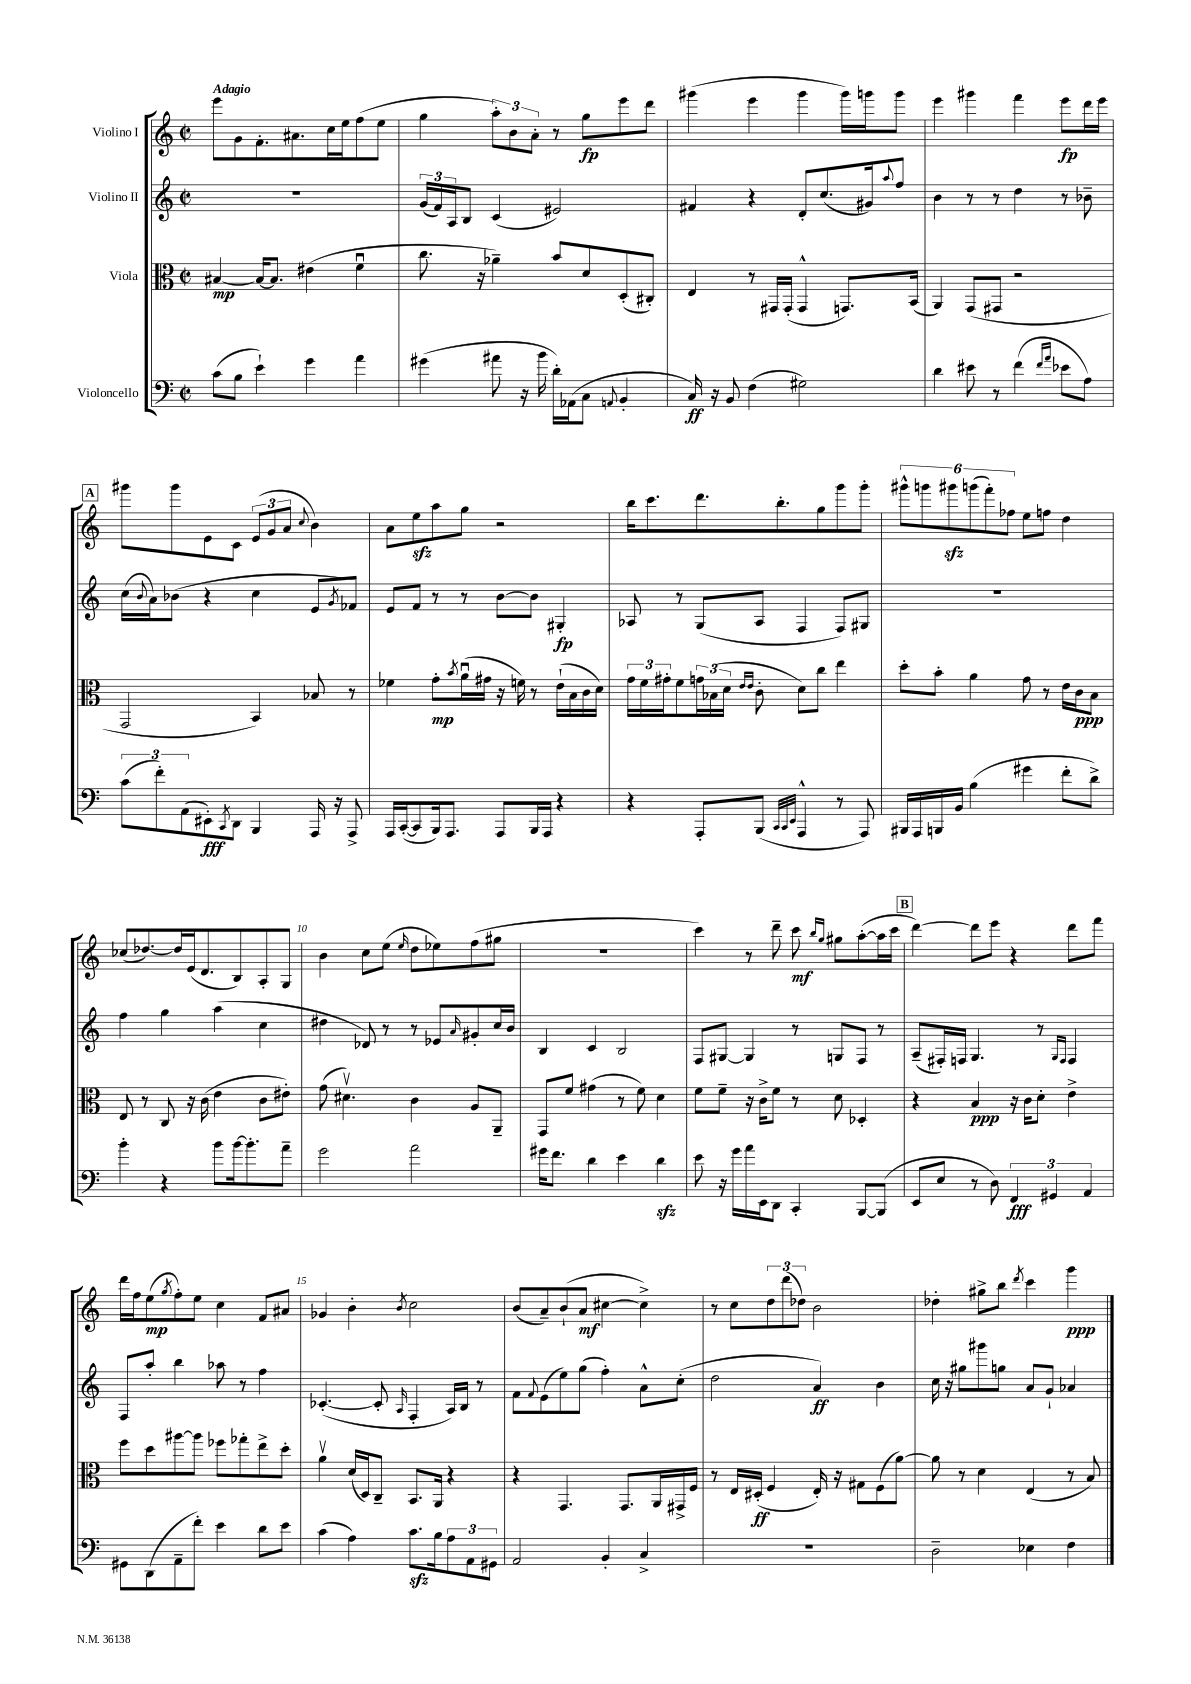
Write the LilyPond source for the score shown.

<<
\new StaffGroup <<
\new Staff = "s0" \with { instrumentName = "Violino I" } {
    \clef treble \key c \major \defaultTimeSignature \time 2/2 \tempo "Adagio"
    e'''8 g'8 f'8.-. ais'8. c''16 e''16 f''8( e''8 |
    g''4 \tuplet 3/2 { a''8-.) b'8 a'8-. } r8 g''8\fp e'''8 d'''8 |
    gis'''4( e'''4 gis'''4 gis'''16) g'''16 g'''8 |
    e'''4 gis'''4 f'''4 e'''8\fp d'''16 e'''16 |
    \mark \markup { \box "A" } gis'''8 gis'''8 e'8 c'8 \tuplet 3/2 { e'8( g'8 a'8 } \appoggiatura { c''8 } b'4) |
    a'8 e''8\sfz a''8 g''8 r2 |
    b''16 c'''8. d'''8. b''8.-. g''8 g'''8 g'''8-. |
    \tuplet 6/4 { gis'''8-^ g'''8 gis'''8\sfz g'''8( f'''8-.) fes''8 } e''8 f''8 d''4 |
    ces''8( des''8.~) des''16 e'16( d'8. b8) a8-. g8 |
    b'4 c''8 e''8( \grace { e''16 } d''8 ees''8) f''8( gis''8 |
    R1 |
    c'''4) r8 d'''8-- c'''8\mf \grace { b''16 g''16 } gis''8 a''8~-.( a''16 c'''16 |
    \mark \markup { \box "B" } d'''4~) d'''8 e'''8 r4 d'''8 f'''8 |
    d'''16 f''16 e''8\mp( \acciaccatura { g''8 } f''8-.) e''8 c''4 f'8 ais'8 |
    ges'4 b'4-. \acciaccatura { b'8 } c''2 |
    b'8( a'8--) b'8-!( a'8\mf cis''4~ cis''4->) |
    r8 c''8 \tuplet 3/2 { d''8 d'''8( des''8) } b'2 |
    des''4-. gis''8-> b''8 \acciaccatura { d'''8 } c'''4 g'''4\ppp \bar "|." |
}
\new Staff = "s1" \with { instrumentName = "Violino II" } {
    \clef treble \key c \major \defaultTimeSignature \time 2/2
    R1 |
    \tuplet 3/2 { g'16( f'16) a16 } b8 c'4( eis'2) |
    fis'4 r4 d'8-. c''8.( gis'16) \appoggiatura { a''8 } f''8 |
    b'4 r8 r8 d''4 r8 bes'8-- |
    \mark \markup { \box "A" } c''16( \appoggiatura { b'8 } a'16) bes'8( r4 c''4 e'8 \acciaccatura { g'8 } fes'8) |
    e'8 f'8 r8 r8 b'8~ b'8 gis4-.\fp |
    aes8 r8 g8( aes8 f4 f8) gis8 |
    R1 |
    f''4 g''4 a''4( c''4 |
    dis''4 des'8) r8 r8 ees'8 \grace { a'16 } gis'8-. c''16 b'16 |
    b4 c'4 b2 |
    f8 gis8~ gis4 r8 g8 f8 r8 |
    \mark \markup { \box "B" } a8--( fis16-.) f16 g4. r8 \grace { g16 f16 } f4 |
    f8 a''8-. b''4 aes''8 r8 f''4 |
    ces'4.~-.( ces'8-. \grace { a16 } f4-. a16) b16 r8 |
    f'8 \appoggiatura { f'8 } e'8( e''8) g''8( f''4-.) a'8-^ c''8-.( |
    d''2 a'4\ff) b'4 |
    c''16 r16 gis''8 gis'''8 g''8 a'8 g'8-! aes'4 \bar "|." |
}
\new Staff = "s2" \with { instrumentName = "Viola" } {
    \clef alto \key c \major \defaultTimeSignature \time 2/2
    bis4~\mp bis16~ bis8. eis'4( f'4\downbow |
    c''8. r16 aes'4--) b'8 d'8 d8-.( cis8-.) |
    e4 r8 gis,16 gis,16-.( gis,4-^ g,8.) b,16( |
    a,4) g,8( gis,8 r2 |
    \mark \markup { \box "A" } g,2 b,4) bes8 r8 |
    fes'4 g'8-.\mp \acciaccatura { b'8 } a'16\downbow( gis'16 r16 f'16) r8 e'16-!( b16 c'16 d'16) |
    \tuplet 3/2 { g'16 f'16 gis'16-. } f'8 \tuplet 3/2 { g'16 bes16( d'16 } \grace { e'16 e'16 } c'8-. d'8) c''8 e''4 |
    d''8-. b'8-. a'4 g'8 r8 e'16 c'16\ppp b8 |
    e8 r8 c8 r16 c'16( e'4 c'8 eis'8-.) |
    g'8( dis'4.\upbow) c'4 a8 a,8-- |
    g,8 f'8 gis'4( r8 f'8) d'4 |
    f'8 f'8-- r16 c'16-> f'8 r8 d'8 des4-. |
    \mark \markup { \box "B" } r4 b4\ppp r16 c'16 d'8-. e'4-> |
    f''8 d''8 ais''8~ ais''8 fes''8 ges''8-. e''8-> d''8-. |
    a'4\upbow d'16( d16) c8-- b,8. a,16 r4 |
    r4 g,4. g,8. a,16 gis,16-> f16 |
    r8 e16 dis16-.\ff( f4 e16-.) r16 gis8 f8( a'8~) |
    a'8 r8 d'4 e4( r8 b8) \bar "|." |
}
\new Staff = "s3" \with { instrumentName = "Violoncello" } {
    \clef bass \key c \major \defaultTimeSignature \time 2/2
    c'8( b8 e'4-!) g'4 a'4 |
    gis'4( ais'8 r16 b'16 d'16-.) aes,16( c8 \appoggiatura { a,8 } b,4-. |
    c16\ff) r16 b,8 f4( gis2) |
    d'4 eis'8 r8 f'4( \grace { f'16 a'16 } ees'8 a8) |
    \mark \markup { \box "A" } \tuplet 3/2 { c'8( f'8-.) a,8( } eis,8-.\fff) \acciaccatura { c,8 } d,8 b,,4 a,,16 r16 a,,8-> |
    a,,16 c,16~-.( c,8 b,,16) a,,8. a,,8 b,,16 a,,16 r4 |
    r4 a,,8-. b,,8( \grace { c,32 c,32 e,32 } a,,4-^ r8 a,,8) |
    bis,,16 a,,16 b,,16 b,16 b4( gis'4 f'8-. d'8->) |
    b'4-. r4 b'8 b'16~ b'8.-. a'8-- |
    g'2 a'2 |
    gis'16 f'8. d'4 e'4 d'4\sfz |
    e'8 r16 g'16 a'16 e,16 d,8 c,4-. b,,8~ b,,8( |
    \mark \markup { \box "B" } e,8 e8 r8 d8) \tuplet 3/2 { f,4\fff gis,4 a,4 } |
    gis,8 d,8( a,8-- f'8-.) e'4 d'8 e'8 |
    c'4( a4) c'8.\sfz b16 \tuplet 3/2 { a8 a,8 gis,8 } |
    a,2 b,4-. c4-> |
    R1 |
    d2-- ees4 f4 \bar "|." |
}
>>
>>
\layout { \context { \Score \override BarNumber.break-visibility = ##(#f #t #t) barNumberVisibility = #(every-nth-bar-number-visible 5) } }
